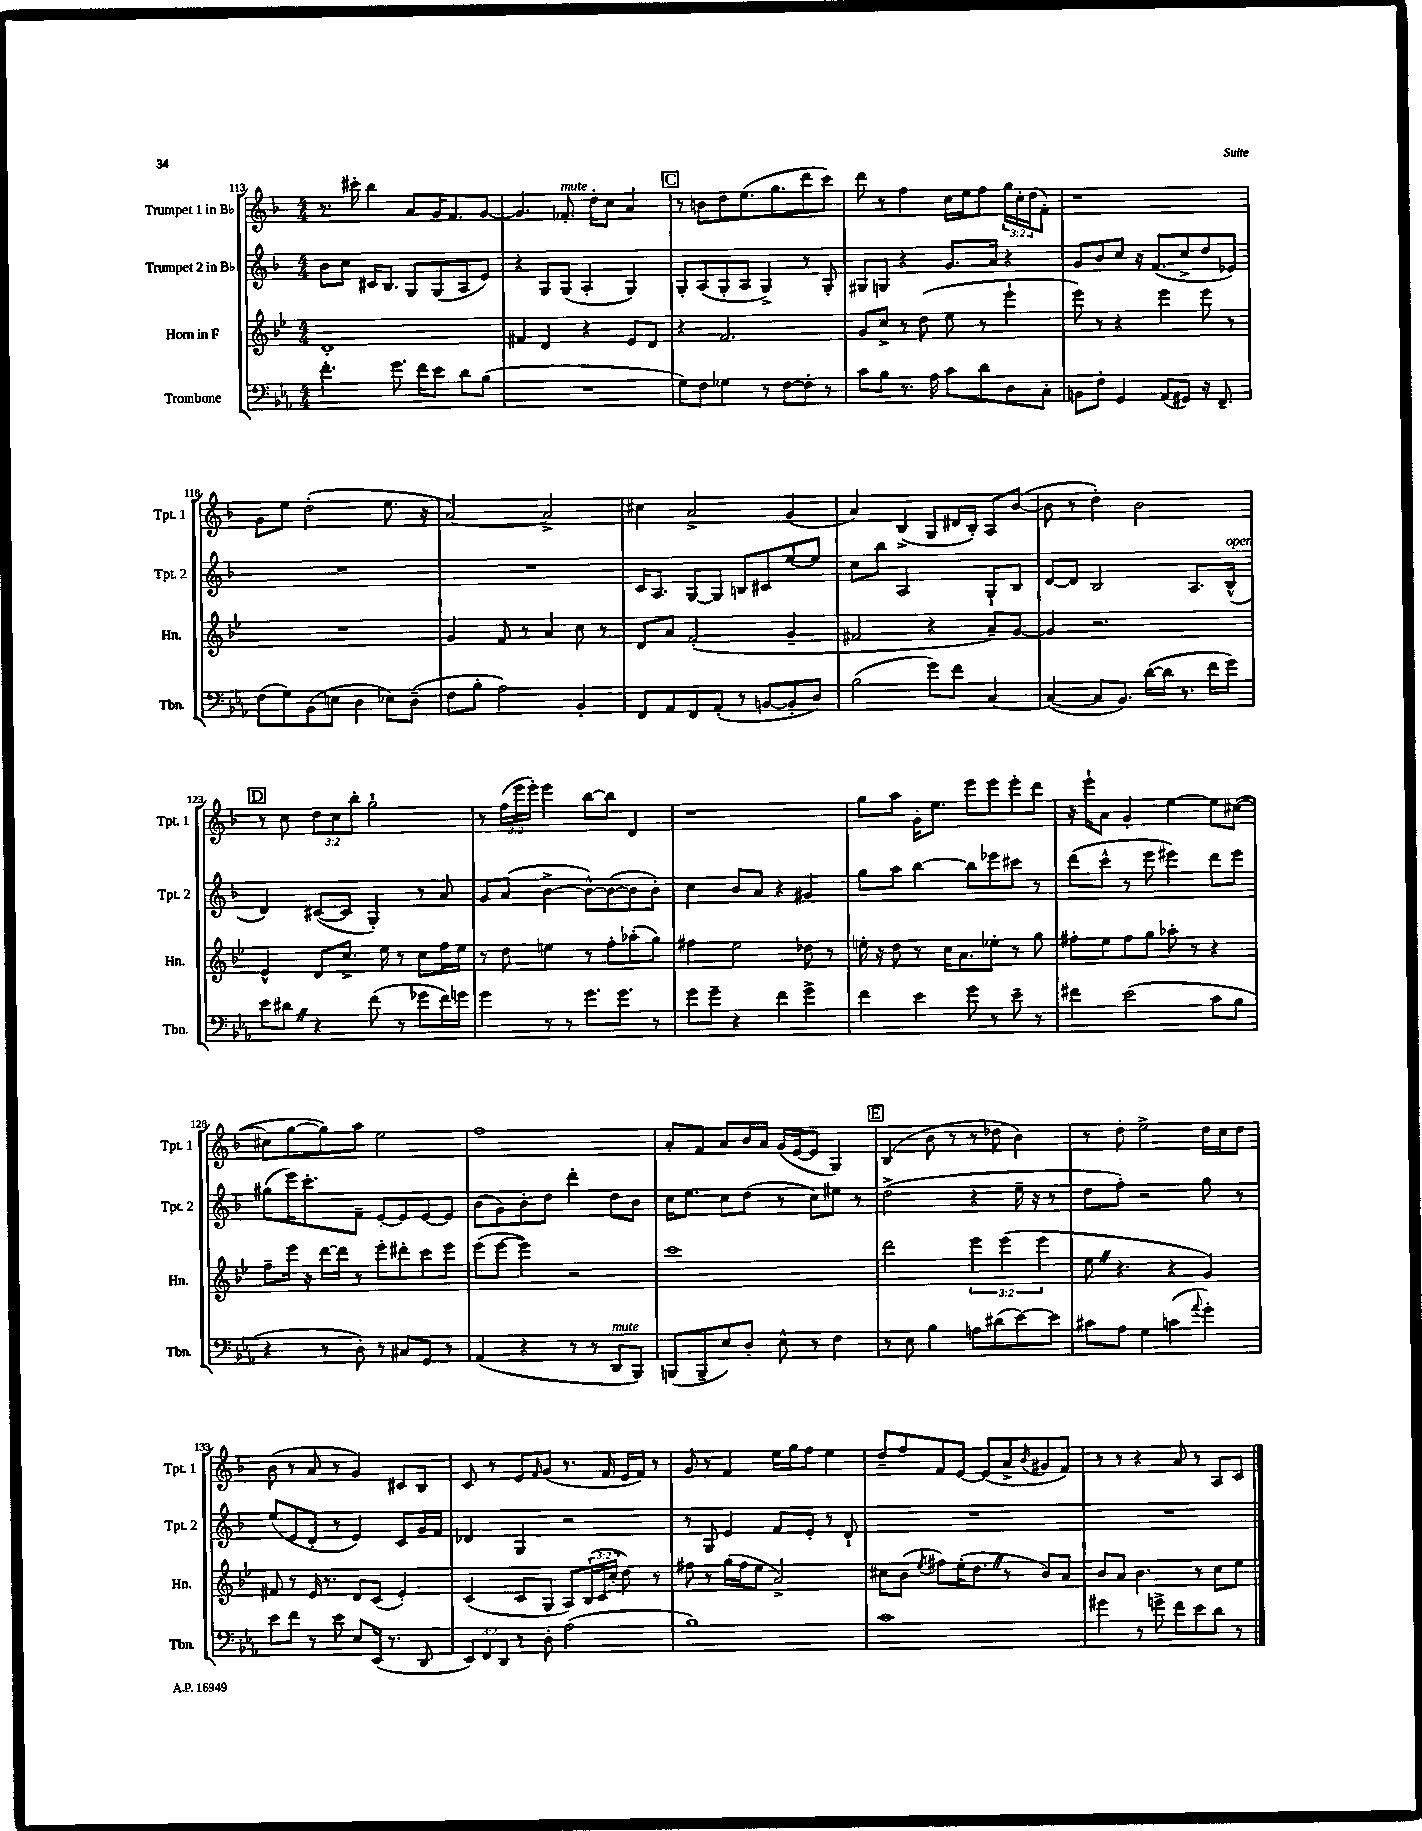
<<
\new StaffGroup <<
\new Staff = "s0" \with { instrumentName = "Trumpet 1 in Bb" shortInstrumentName = "Tpt. 1" } {
    \clef treble \key f \major \numericTimeSignature \time 4/4 \override Staff.TupletNumber.text = #tuplet-number::calc-fraction-text
    r8. cis'''16-. bes''4 a'8 g'16 f'8. g'8~ |
    g'4. fes'8.-.^\markup { \italic "mute" } d''16-. c''8 a'4 |
    \mark \markup { \box "C" } r8 b'8 d''8 e''8.( g''8. d'''8 c'''8) |
    d'''8 r8 f''4 c''16 e''16 f''8 \tuplet 3/2 { g''16 c''16-. d''16( } f'8-.) |
    r1 |
    g'8 e''8 d''2-.( e''8. r16 |
    a'2~) a'2-> |
    cis''4 a'2-> g'4( |
    a'4) bes4->( g8 dis'16 bes16-.) a8 bes'8~( |
    bes'8 r8 d''4-.) bes'2 |
    \mark \markup { \box "D" } r8 c''8 \tuplet 3/2 { d''8 c''8 bes''8-. } g''2-! |
    r8 \tuplet 3/2 { f''16( e'''16 e'''16-.) } e'''4 bes''8~ bes''8 d'4 |
    r1 |
    g''8 a''8 g'16-. e''8. e'''8 e'''8 e'''8-. d'''8 |
    r16 e'''16-! a'8 g'4-. e''4~ e''8 cis''8~( |
    cis''8 g''8~ g''8) a''8 e''2 |
    f''1 |
    a'8-. f'8 a'8 bes'16 a'16 g'16( e'16~ e'8 g4) |
    \mark \markup { \box "E" } bes4( bes'8 r8 r8 des''8 bes'4) |
    r8 d''8-. e''2-> d''16 c''16 d''8 |
    bes'8( r8 a'8 r8 g'4) cis'8 bes8 |
    c'8 r8 e'8 \grace { f'16 } g'8( r8. f'16 e'16 f'16) r8 |
    g'8 r8 f'4 e''16 g''16 f''8 e''4 |
    d''8-- f''8 f'8 e'8~ e'8( a'8-> \acciaccatura { bes'8 } gis'8 f'8) |
    r8 r8 r4 a'8 r8 a8 c'8 \bar "|." |
}
\new Staff = "s1" \with { instrumentName = "Trumpet 2 in Bb" shortInstrumentName = "Tpt. 2" } {
    \clef treble \key f \major \numericTimeSignature \time 4/4
    bes'8 c''8 cis'16 bes8. g8 g8( a8 e'8) |
    r4 g8 g8( a4-. g4) |
    \mark \markup { \box "C" } g8-. a8( g8-. a8 g4->) r8 g8-. |
    gis8 g8 r4 g'8. a'16 r4 |
    g'8 bes'8 c''8 r16 f'8.( c''8-> d''8 ees'8) |
    R1 |
    R1 |
    c'16 a8. g8~ g8 b8 cis'8 e''8~ e''8 |
    c''8 bes''8 a2 g8-! bes8 |
    d'8~ d'8 bes2 a8. bes16-^^\markup { \italic "open" }( |
    \mark \markup { \box "D" } d'4) cis'8~( cis'8 g4-.) r8 a'8 |
    g'8 a'8( bes'4~-> bes'8~-^) bes'8~( bes'8 bes'8-.) |
    c''4 bes'8 a'8 r4 gis'4 |
    g''8 a''8 bes''4~ bes''8 ees'''8 cis'''8 r8 |
    d'''8( c'''8-^ r8 e'''8 eis'''4) d'''8 eis'''8 |
    gis''8( e'''16) c'''8.-. f'8-- e'8~-. e'8 e'8~ e'8 |
    bes'8( g'8) bes'8-. d''8 d'''4-. d''8 bes'8 |
    c''16 e''8. c''8 d''8( r8 c''8) eis''8 r8 |
    \mark \markup { \box "E" } d''2->( r4 e''16-- r16 r8 |
    d''8 f''8-.) r2 g''8 r8 |
    e''8( e'8 d'8-. r8 e'4) c'8 g'16 f'16 |
    des'4 g4 r2 |
    r8 g8 e'4 f'8 e'8-. r8 d'8-! |
    R1 |
    R1 \bar "|." |
}
\new Staff = "s2" \with { instrumentName = "Horn in F" shortInstrumentName = "Hn." } {
    \clef treble \key bes \major \numericTimeSignature \time 4/4 \override Staff.TupletNumber.text = #tuplet-number::calc-fraction-text
    d'1-. |
    fis'4 d'4 r4 ees'8 d'8 |
    \mark \markup { \box "C" } r4 f'2. |
    g'8 c''8-> r8 d''8( ees''8 r8 ees'''4-! |
    ees'''8) r8 r4 ees'''4 ees'''8 r8 |
    R1 |
    g'4 f'8 r8 a'4 c''8 r8 |
    d'8 a'8 f'2-.( g'4-- |
    fis'2 r4 a'8--) g'8~ |
    g'4 r2. |
    \mark \markup { \box "D" } ees'4-^ d'8 c''8.-> ees''16 r8 c''8 f''16 ees''16 |
    r8 d''8 e''4 r8 f''8-. aes''8-.( g''8) |
    fis''4 ees''2 des''8 r8 |
    e''16-. r16 d''8 r8 c''16 a'8. ees''8-. r8 g''8 |
    fis''8-. ees''8 fis''8 g''8 aes''8-. r8 r4 |
    f''8-- ees'''16 r16 d'''16~ d'''16 r8 ees'''8-. dis'''8-. c'''8 ees'''8 |
    ees'''8( ees'''8~ ees'''4) r2 |
    c'''1 |
    \mark \markup { \box "E" } d'''2 \tuplet 3/2 { ees'''4 ees'''4( ees'''4 } |
    ees''8 \once \override BreathingSign.text = \markup { \musicglyph "scripts.caesura.straight" } \breathe r4. r4 g'4) |
    fis'8 r8 ees'16 r8. d'8 c'8( ees'4-.) |
    c'4( c'8 g8 a8) \tuplet 3/2 { bes16( c'16 c''16-. } d''8) r8 |
    fis''8 r8 g''16( fis''16 ees''8 a'2->) |
    cis''8 bes'8( \acciaccatura { ees''8 } fis''8) ees''16-.( d''8. \once \override BreathingSign.text = \markup { \musicglyph "scripts.caesura.straight" } \breathe r8 bes'8) a'8 |
    bes'8 a'8 bes'4. r8 c''8 ees''8 \bar "|." |
}
\new Staff = "s3" \with { instrumentName = "Trombone" shortInstrumentName = "Tbn." } {
    \clef bass \key ees \major \numericTimeSignature \time 4/4 \override Staff.TupletNumber.text = #tuplet-number::calc-fraction-text
    f'4.-. g'8. f'16 ees'8 d'8 bes8( |
    R1 |
    \mark \markup { \box "C" } g8) f8 ges4 r8 f8~ f8-. r8 |
    c'8 bes8 r8. aes16 c'8 d'8 d8 c8-. |
    b,8 f8-. g,4 aes,8( gis,8) r16 f,8.-- |
    f8( g8) bes,8( e8 d4 ees8) d8--( |
    f8 bes8-. aes2) bes,4-. |
    f,8 aes,8 f,8 aes,8-.( r8 b,8~ b,8-. d8) |
    bes2( g'8) f'8 c4~ |
    c4~( c8 bes,8.) d'16~( d'16 r8. f'16 g'16) |
    \mark \markup { \box "D" } ees'8 dis'8 \once \override BreathingSign.text = \markup { \musicglyph "scripts.caesura.straight" } \breathe r4 f'8( r8 ges'8 f'16) g'16 |
    g'4 r8 r8 g'8. g'8. r8 |
    g'8 g'8-- r4 f'4 g'4-> |
    f'4 ees'4 g'8 r8 ees'8-- r8 |
    fis'4 ees'2( c'8 bes8 |
    r4 r8 d8-.) r8 cis8 g,8 r8 |
    aes,4( r4 r8 r8 d,8^\markup { \italic "mute" } bes,,8) |
    b,,8( b,,8-- ees8) d8-. ees8-^ r8 f4 |
    \mark \markup { \box "E" } r8 ees8 bes4 a8 dis'8( ees'8~) ees'8 |
    cis'8 aes8 g4 c'4( \appoggiatura { aes'8 } g'4-.) |
    ees'8 f'8 r8 ees'8 ees8 ees,16( r8. d,8 |
    \tuplet 3/2 { ees,8) f,8 d,8 } r8 d8-. aes2( |
    bes1) |
    c'1 |
    gis'4 r8 g'8-> f'8 ees'8 d'8 r8 \bar "|." |
}
>>
>>
\layout { \context { \Score currentBarNumber = #113 } }
